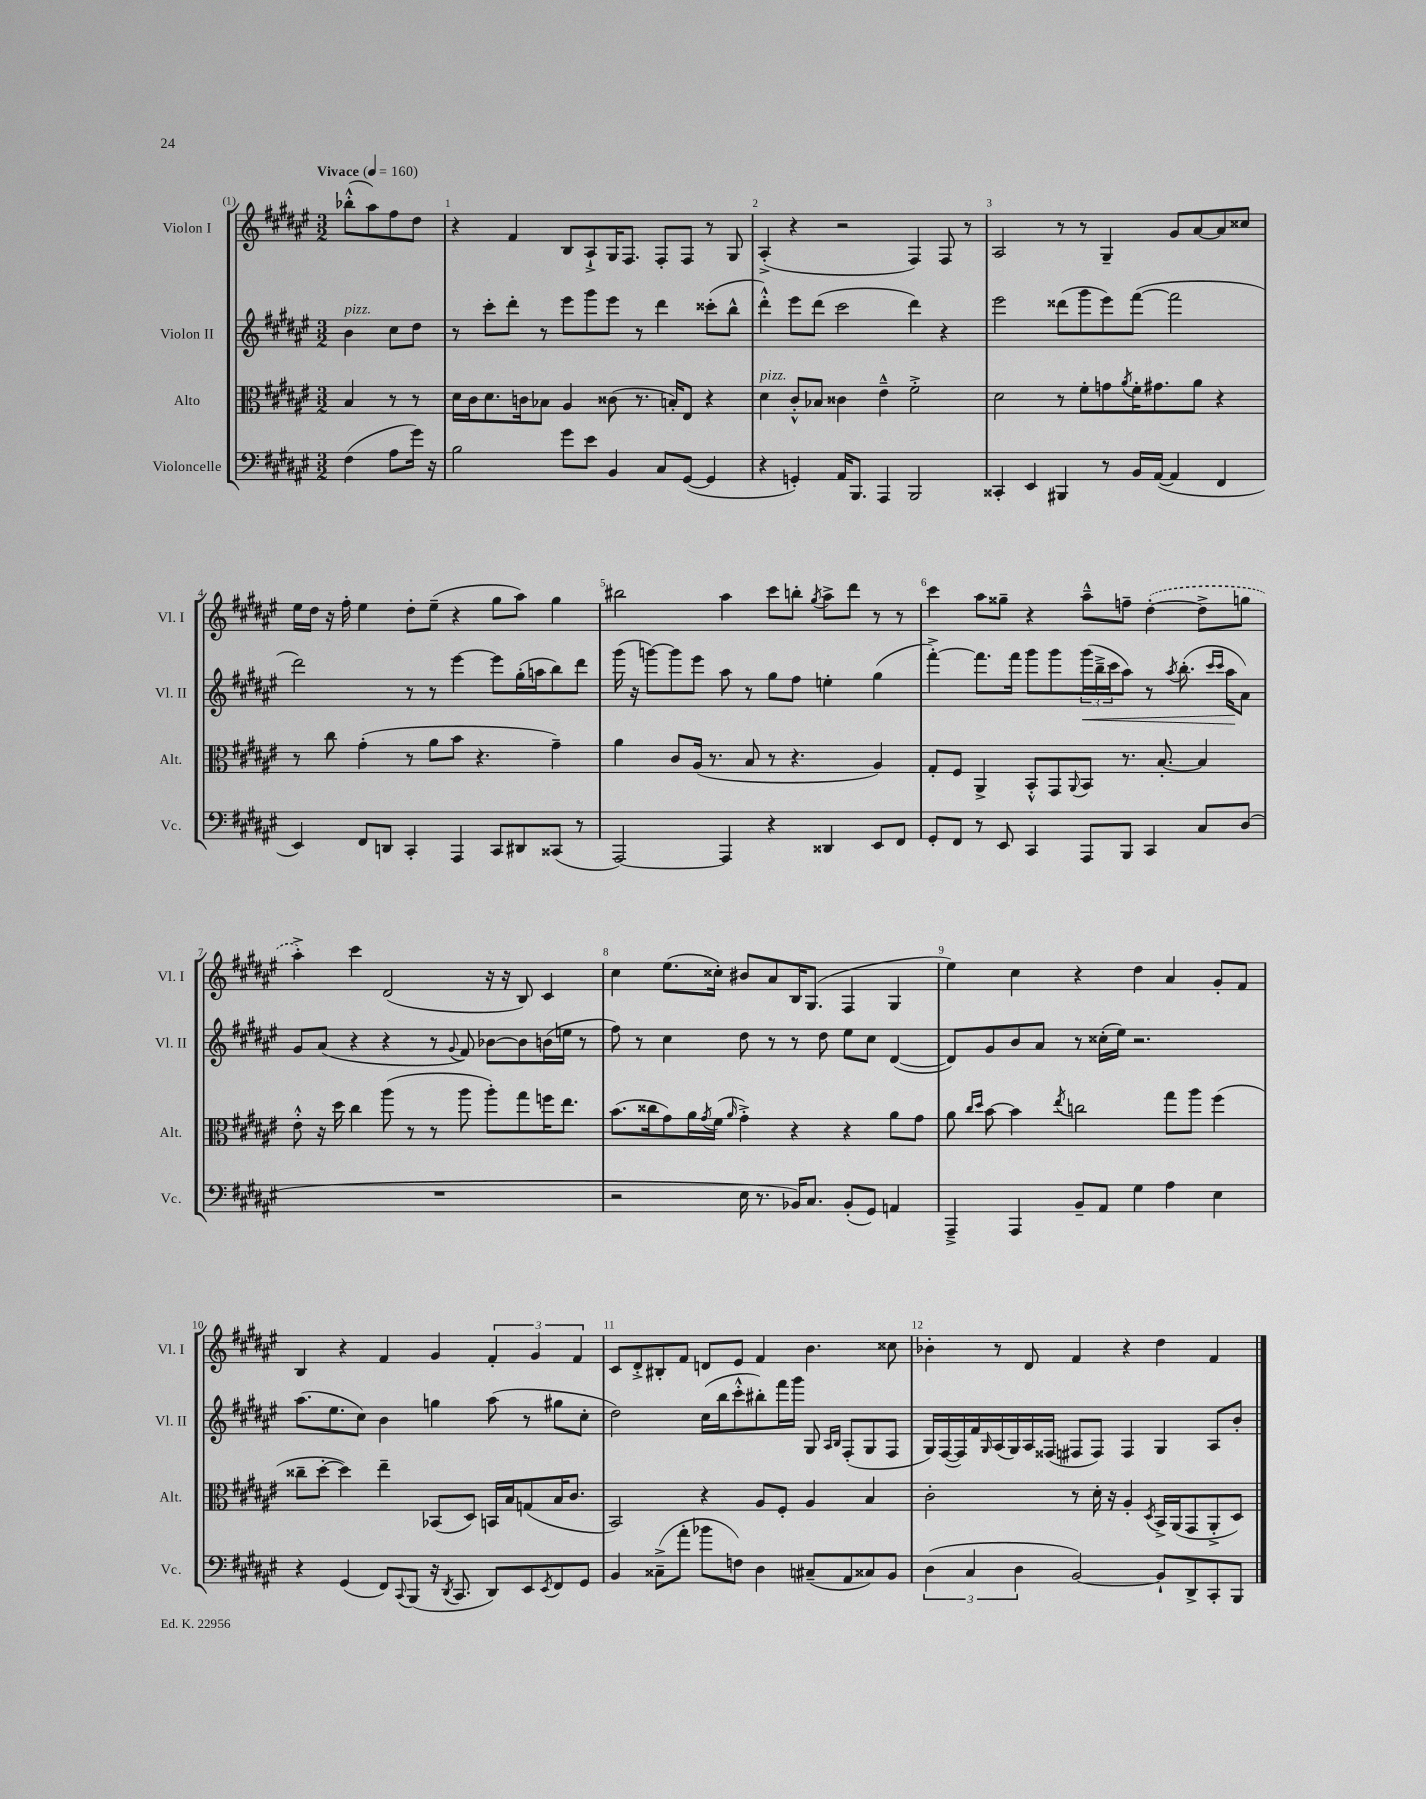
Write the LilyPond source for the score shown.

<<
\new StaffGroup <<
\new Staff = "s0" \with { instrumentName = "Violon I" shortInstrumentName = "Vl. I" } {
    \clef treble \key fis \major \numericTimeSignature \time 3/2 \partial 2 \tempo "Vivace" 4 = 160
    bes''8-.-^( ais''8) fis''8 dis''8 |
    r4 fis'4 b8 ais8-!-> gis16 fis8. fis8-. fis8 r8 gis8 |
    ais4-.->( r4 r2 fis4) fis8 r8 |
    ais2 r8 r8 gis4-- gis'8 ais'8~ ais'8 cisis''8 |
    eis''16 dis''16 r16 fis''16-. eis''4 dis''8-. eis''8--( r4 gis''8 ais''8) gis''4 |
    bis''2 ais''4 cis'''8 b''8-. \acciaccatura { gis''8 } ais''8-> dis'''8 r8 r8 |
    cis'''4 ais''8 gisis''8-- r4 ais''8---^ f''8-- \once \slurDashed dis''4~-.( dis''8-> g''8 |
    ais''4-.->) cis'''4 dis'2( r16 r16 b8) cis'4 |
    cis''4 eis''8.( cisis''16-.) bis'8 ais'8 b16 gis8.( fis4 gis4 |
    eis''4) cis''4 r4 dis''4 ais'4 gis'8-. fis'8 |
    b4 r4 fis'4 gis'4 \tuplet 3/2 { fis'4-. gis'4 fis'4 } |
    cis'8 dis'8-.-> bis8-. fis'8 d'8 eis'8 fis'4 b'4. cisis''8 |
    bes'4-. r8 dis'8 fis'4 r4 dis''4 fis'4 \bar "|." |
}
\new Staff = "s1" \with { instrumentName = "Violon II" shortInstrumentName = "Vl. II" } {
    \clef treble \key fis \major \numericTimeSignature \time 3/2 \partial 2
    b'4^\markup { \italic "pizz." } cis''8 dis''8 |
    r8 cis'''8-. dis'''8-. r8 eis'''8 gis'''8 eis'''8 r8 dis'''4 cisis'''8-.( b''8-^ |
    dis'''4-.-^) eis'''8 dis'''8( cis'''2 dis'''4) r4 |
    eis'''2 disis'''8( gis'''8 eis'''8) fis'''8~( fis'''2 |
    dis'''2) r8 r8 eis'''4~ eis'''8 gis''16-.( a''16 b''8) dis'''8 |
    gis'''16( r16 g'''8~) g'''8 eis'''8 ais''8 r8 gis''8 fis''8 e''4-. gis''4( |
    fis'''4~-.->) fis'''8. fis'''16 gis'''8 gis'''8 \tuplet 3/2 { gis'''16\<( b''16---> cis'''16 } ais''8) r8 \acciaccatura { ais''8 } b''8.-.( \grace { cis'''16 cis'''16 } ais''16\! ais'8) |
    gis'8 ais'8( r4 r4 r8 \appoggiatura { gis'8 } fis'8) bes'8~ bes'8 b'16( e''16 r8 |
    fis''8) r8 cis''4 dis''8 r8 r8 dis''8 eis''8 cis''8 dis'4~( |
    dis'8) gis'8 b'8 ais'8 r8 cisis''16-.( eis''16) r2. |
    ais''8.( eis''8. cis''8) b'4 g''4 ais''8( r8 gis''8 cis''8-. |
    dis''2) cis''16( b''16 cis'''8-.-^ bis''8-.) fis'''16 gis'''16 gis8 \grace { ais16 b16 } fis8-.( gis8 fis8 |
    gis16) fis16~( fis16) fis'16 \grace { gis16 } ais16( gis16) ais16 fisis16( fis8 fis8) fis4 gis4 ais8 b'8-. \bar "|." |
}
\new Staff = "s2" \with { instrumentName = "Alto" shortInstrumentName = "Alt." } {
    \clef alto \key fis \major \numericTimeSignature \time 3/2 \partial 2
    b4 r8 r8 |
    dis'16 cis'16 dis'8. c'16 bes8 ais4 cisis'8( r8. b16-.) eis8 r4 |
    dis'4^\markup { \italic "pizz." } cis'8-.-^ bes8 cisis'4 eis'4---^ fis'2-.-> |
    dis'2 r8 fis'8-. g'8 \acciaccatura { ais'8 } fis'16-. gis'8. ais'8 r4 |
    r8 cis''8 gis'4-.( r8 ais'8 b'8 r4. gis'4--) |
    ais'4 cis'8 ais16( r8. b8 r8 r4. ais4) |
    gis8-. fis8 ais,4-> b,8-.-^ gis,8 \appoggiatura { ais,8 } b,8 r8. b8.~-. b4 |
    eis'8-.-^ r16 dis''16 cis''4 ais''8( r8 r8 ais''8 ais''8-.) gis''8 f''16 eis''8. |
    b'8.( cisis''16 gis'8) ais'16 \acciaccatura { gis'8 } fis'16( \grace { ais'16 } gis'4-.->) r4 r4 ais'8 gis'8 |
    ais'8 \grace { cis''16 dis''16 } b'8~ b'4 \acciaccatura { eis''8 } c''2 gis''8 ais''8 fis''4( |
    cisis''8-- dis''8~-. dis''4) eis''4-- bes,8( dis8) b,16 b16 g8( b16 cis'8. |
    b,2) r4 ais8 fis8-. ais4 b4 |
    cis'2-. r8 dis'16-. r16 ais4-. \acciaccatura { dis8 } b,16-> ais,16( gis,8 ais,8-.-> dis8) \bar "|." |
}
\new Staff = "s3" \with { instrumentName = "Violoncelle" shortInstrumentName = "Vc." } {
    \clef bass \key fis \major \numericTimeSignature \time 3/2 \partial 2
    fis4( ais8 gis'16) r16 |
    b2 gis'8 eis'8 b,4 cis8 gis,8~( gis,4 |
    r4 g,4-.) ais,16 b,,8. ais,,4 b,,2 |
    cisis,4-. eis,4 bis,,4 r8 b,16 ais,16~( ais,4 fis,4 |
    eis,4) fis,8 d,8 cis,4-. ais,,4 cis,8 dis,8 cisis,8( r8 |
    ais,,2~) ais,,4 r4 disis,4 eis,8 fis,8 |
    gis,8-. fis,8 r8 eis,8 cis,4 ais,,8 b,,8 cis,4 cis8 dis8( |
    R1. |
    r2 eis16 r8. bes,16) cis8. bes,8-.( gis,8) a,4 |
    ais,,4---> ais,,4 b,8-- ais,8 gis4 ais4 eis4 |
    r4 gis,4( fis,8) \appoggiatura { cis,8 } b,,8( r16 \acciaccatura { dis,8 } cis,8. dis,8) eis,8 \acciaccatura { eis,8 } fis,8 gis,8 |
    b,4 cisis8--->( ais'8-. bes'8 f8) dis4 cis8--( ais,8 cisis8) b,8 |
    \tuplet 3/2 { dis4( cis4 dis4 } b,2~) b,8-! dis,8-> cis,8-. b,,8 \bar "|." |
}
>>
>>
\layout { \context { \Score \override BarNumber.break-visibility = ##(#f #t #t) barNumberVisibility = #all-bar-numbers-visible } }
